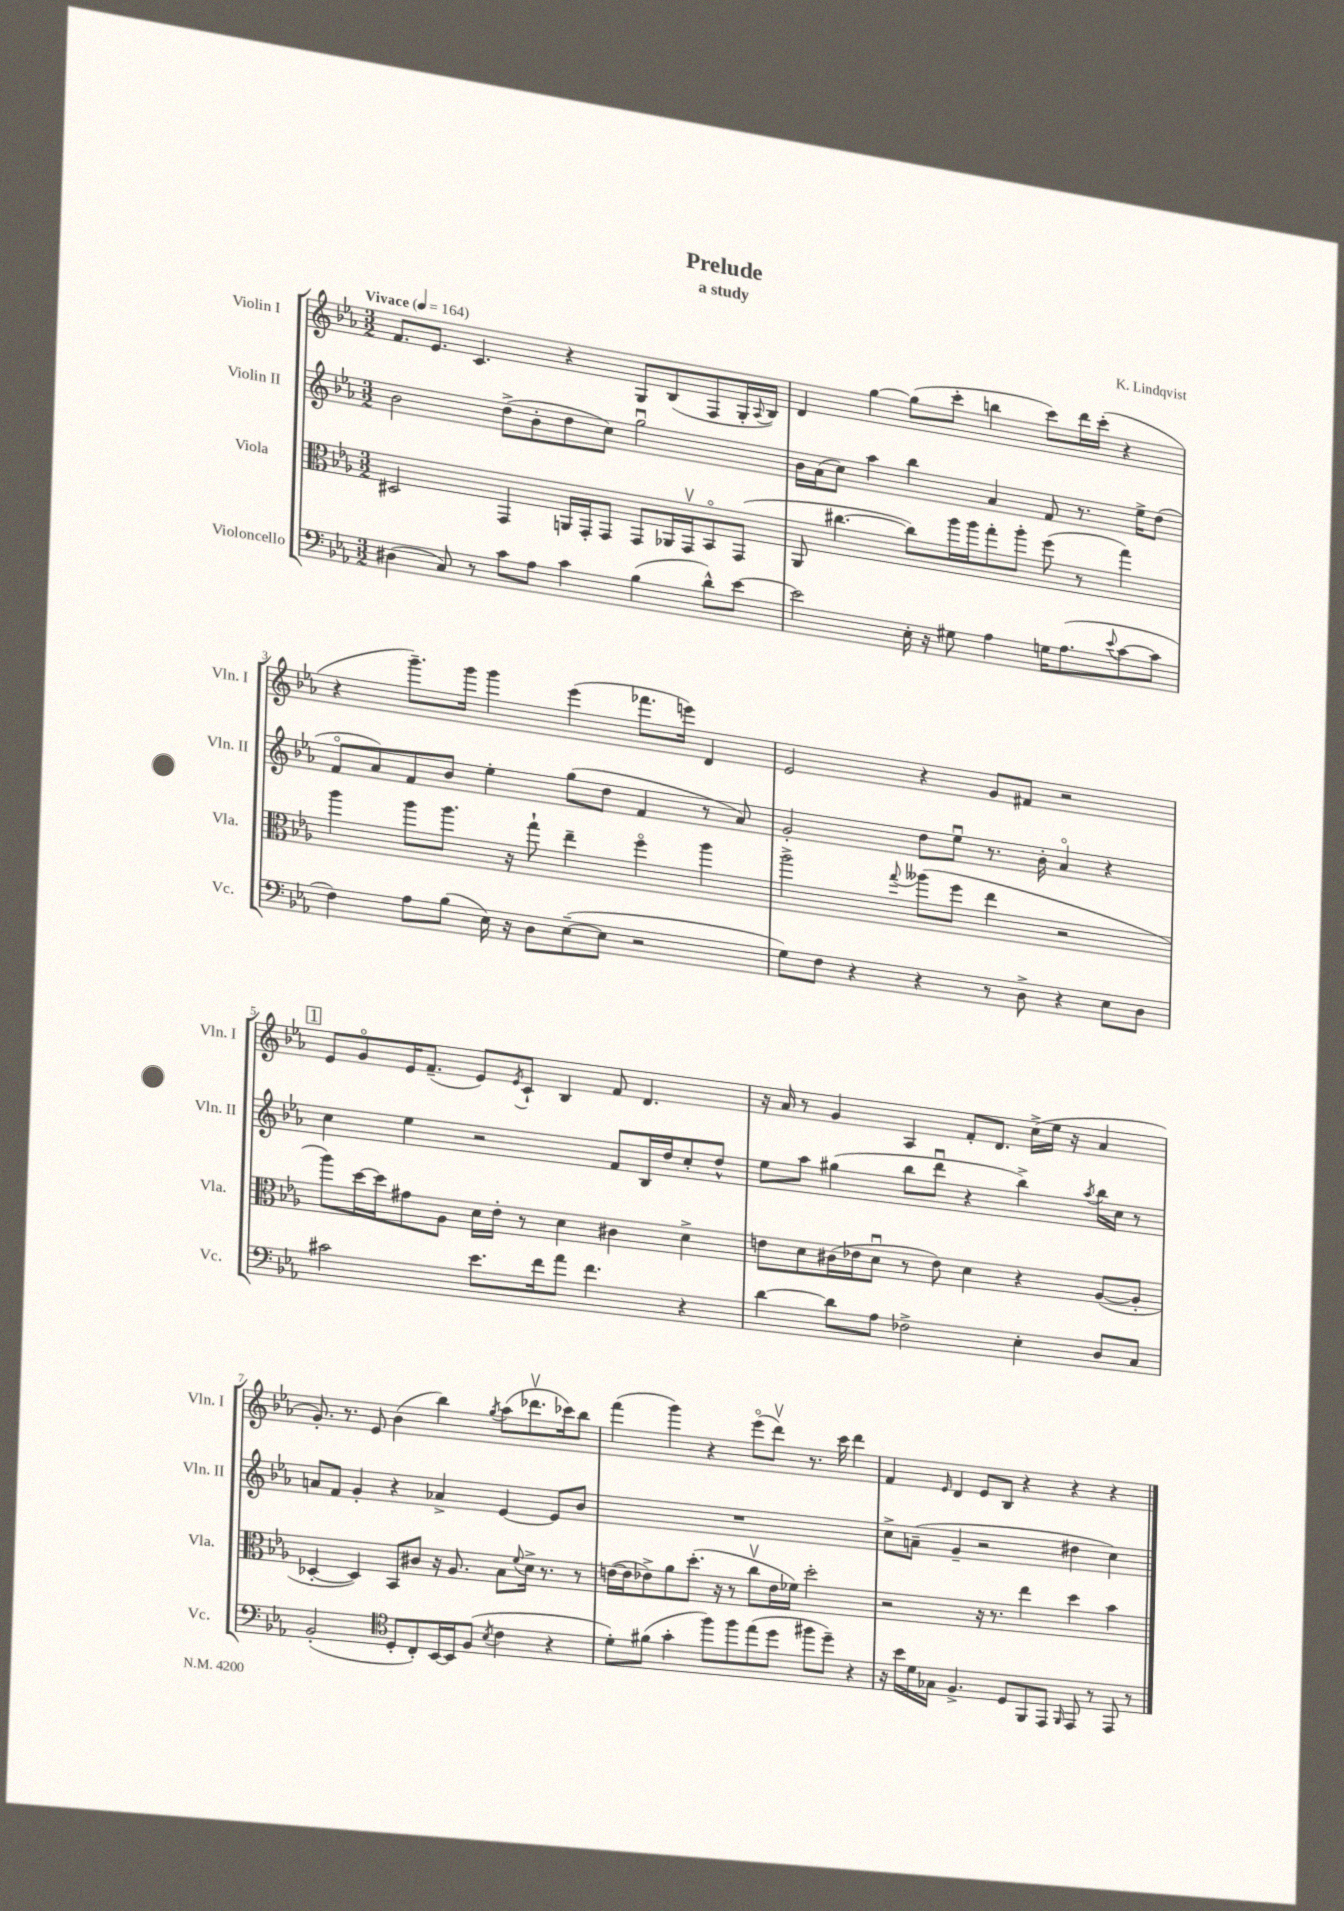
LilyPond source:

\header { title = "Prelude" composer = "K. Lindqvist" subtitle = "a study" }
<<
\new StaffGroup <<
\new Staff = "s0" \with { instrumentName = "Violin I" shortInstrumentName = "Vln. I" } {
    \clef treble \key ees \major \numericTimeSignature \time 3/2 \tempo "Vivace" 4 = 164
    f'8. ees'8. c'4. r4 g8 bes8( f8 g16-. \appoggiatura { aes8 } bes16) |
    d'4 g''4~ g''8( c'''8-. b''4 c'''8) d'''16 c'''16-.( r4 |
    r4 g'''8.--) g'''16 g'''4 ees'''4( fes'''8. e'''16) d'4 |
    ees'2 r4 g'8 fis'8 r2 |
    \mark \markup { \box "1" } ees'8 g'8\flageolet ees'16 f'8.--( ees'8) \acciaccatura { ees'8 } c'8-! bes4 f'8 d'4. |
    r16 aes'16 r8 g'4 aes4 f'8-. d'8. c''16->( ees''16 r16 aes'4 |
    g'8.-.) r8. ees'8 bes'4( bes''4) \acciaccatura { g''8 } aes''8( des'''8.\upbow ces'''16) bes''8 |
    f'''4( g'''4) r4 ees'''8\flageolet( d'''8\upbow) r8. c'''16 d'''4 |
    f'4 \grace { ees'16 } d'4 ees'8 bes8 r4 r4 r4 \bar "|." |
}
\new Staff = "s1" \with { instrumentName = "Violin II" shortInstrumentName = "Vln. II" } {
    \clef treble \key ees \major \numericTimeSignature \time 3/2
    bes'2 d''8->( bes'8-. d''8 c''8) g''2\downbow |
    bes'16 aes'16( c''8) aes''4 bes''4 aes'4 f'8 r8. ees''16-> d''8( |
    f'8\flageolet aes'8) f'8 bes'8 ees''4-. g''8( d''8 f'4 r8 aes'8) |
    g'2-. d''8 ees''8\downbow r8. bes'16-. aes'4\flageolet r4 |
    \mark \markup { \box "1" } c''4 ees''4 r2 f'8 bes16 d''16 c''8-. d''8-^ |
    ees''8 aes''8 gis''4( bes''8 d'''8\downbow r4 bes''4->) \acciaccatura { aes''8 } bes''16 c''16 r8 |
    a'8 f'8 g'4-. r4 aes'4-> ees'4~ ees'8 bes'8 |
    R1. |
    c''8-> a'8--( g'4-- r2 dis''4 c''4) \bar "|." |
}
\new Staff = "s2" \with { instrumentName = "Viola" shortInstrumentName = "Vla." } {
    \clef alto \key ees \major \numericTimeSignature \time 3/2
    dis2 g,4 a,16 g,16-. g,8 g,8 aes,16 g,16\upbow bes,8\flageolet g,8( |
    aes,8 cis''4.~ cis''8) aes''16 aes''16 g''8-. aes''8-. f''8( r8 g''4) |
    aes''4 aes''8 aes''8. r16 g''8-! ees''4-- f''4\flageolet aes''4 |
    aes''2-> \appoggiatura { g''8 } aeses''8( f''8 ees''4 r2 |
    \mark \markup { \box "1" } aes''8) d''16~ d''16 gis'8 aes8 d'16 ees'16-. r8 d'4 cis'4 d'4-> |
    e'8 d'8 cis'16( ees'16 d'8\downbow r8 ees'8) d'4 r4 aes8~( aes8-. |
    des4~-. des4) bes,8 cis'8 r16 aes8. bes8 \appoggiatura { f'8 } d'16-> r8. r8 |
    e'16~( e'16 ees'8->) aes'8 d''8.-.( r16 r8 c''8\upbow ees'16 fes'16) d''2-. |
    r2 r16 r8. ees''4 d''4 bes'4 \bar "|." |
}
\new Staff = "s3" \with { instrumentName = "Violoncello" shortInstrumentName = "Vc." } {
    \clef bass \key ees \major \numericTimeSignature \time 3/2
    dis4( c8) r8 c'8 aes8 c'4 bes4( d'8-^) ees'8~ |
    ees'2 ees16-. r16 gis8 aes4 g16 aes8.( \appoggiatura { ees'8 } c'8~ c'8 |
    f4) aes8 bes8( ees16) r16 d8 ees8~--( ees8 r2 |
    g8) f8 r4 r4 r8 d8-> r4 ees8 d8 |
    \mark \markup { \box "1" } cis'2 ees'8. f'16 aes'8 f'4. r4 |
    d'4~ d'8 aes8 fes2-> ees4-. d8 c8 |
    bes,2-.( \clef tenor d8-. c8-.) bes,16~ bes,16 f8( \acciaccatura { bes8 } c'4 r4 |
    d'8-.) fis'8( g'4-. f''8) f''8 ees''8( d''8 fis''8 d''8--) r4 |
    r16 bes'16 d'16 ges16 f4.-> d8 f,8 ees,8 \grace { f,16 } ees,8 r8 ees,8 r8 \bar "|." |
}
>>
>>
